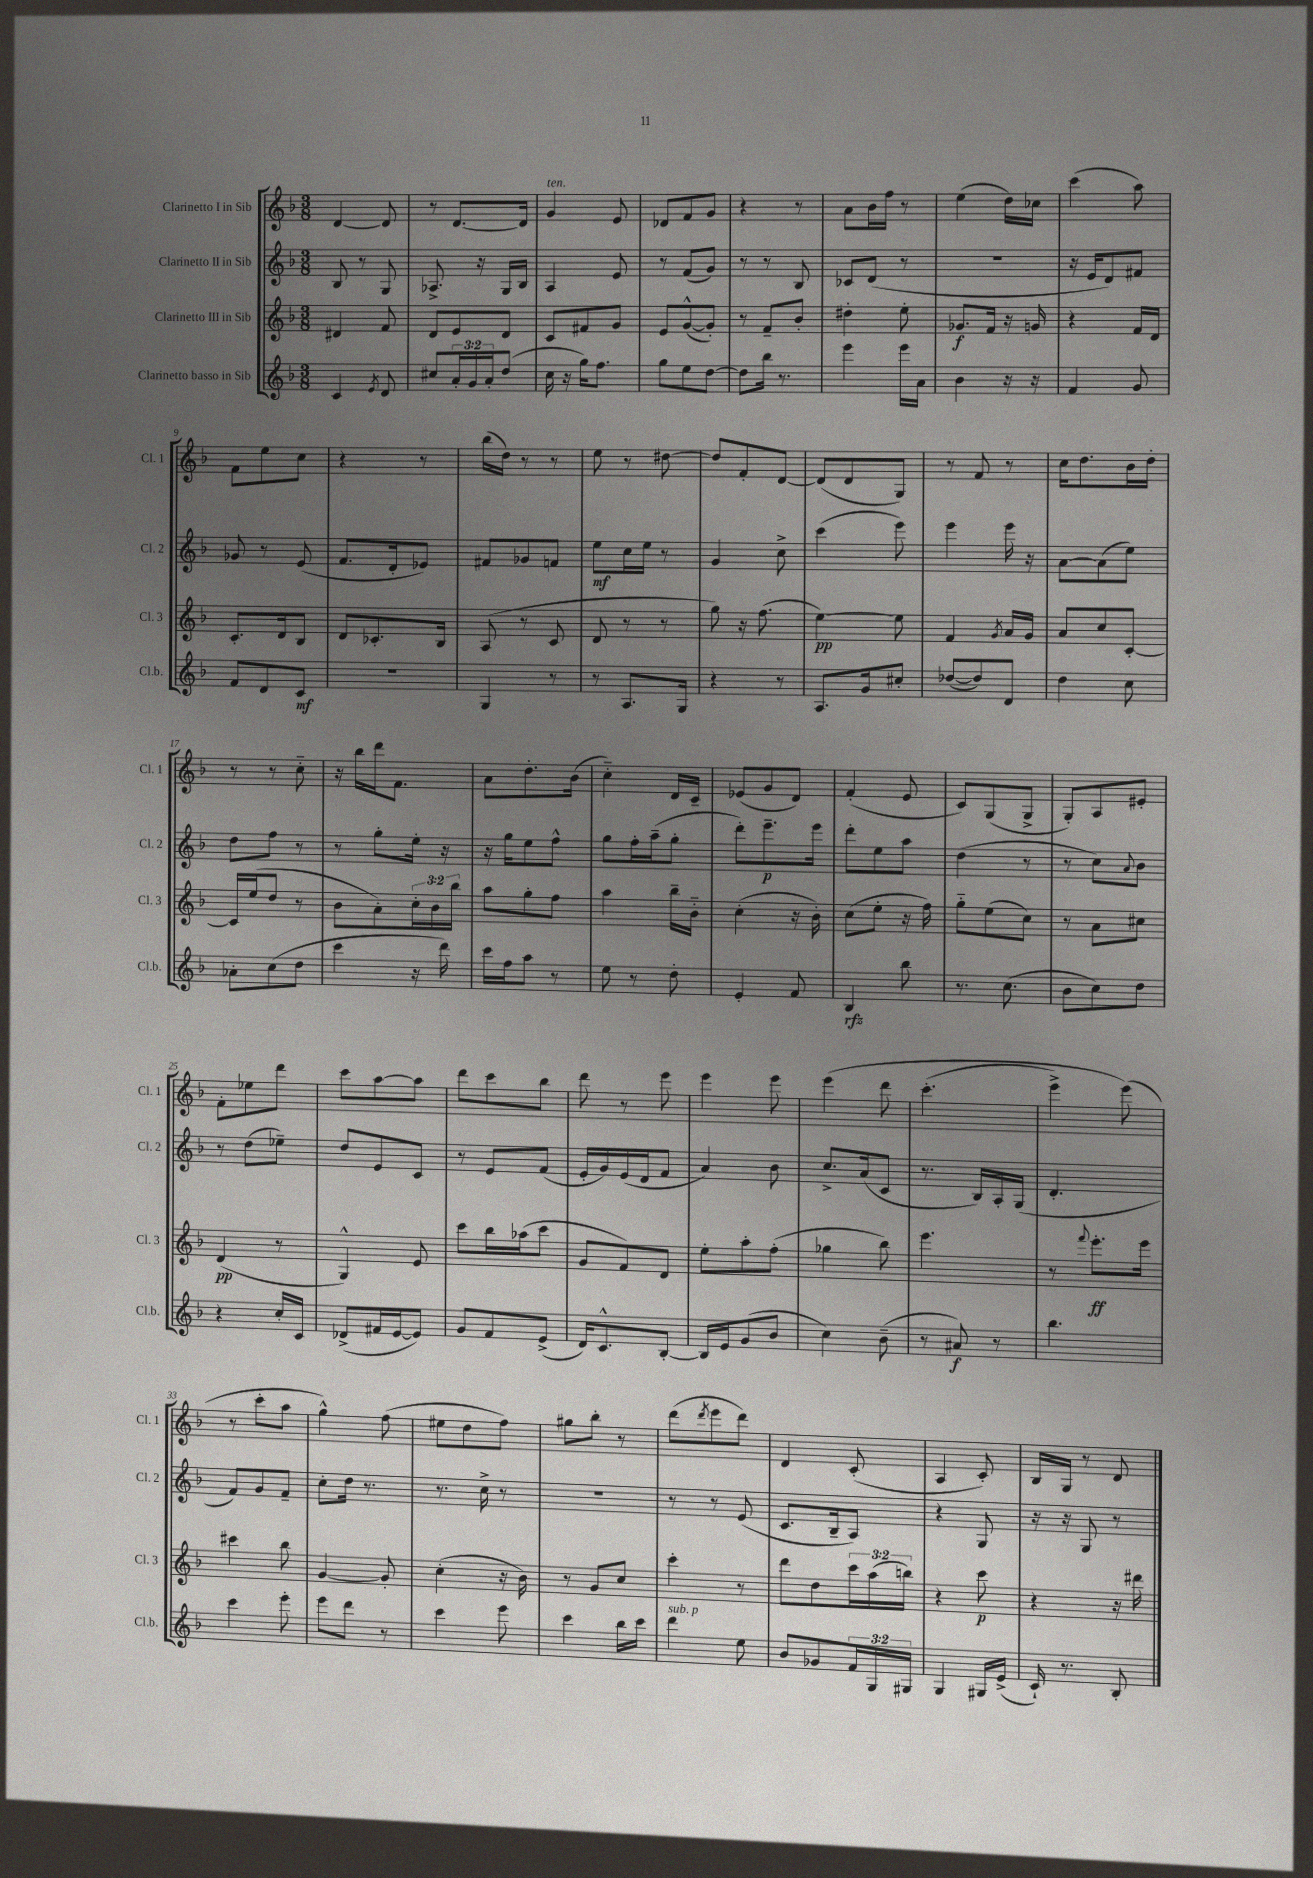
<<
\new StaffGroup <<
\new Staff = "s0" \with { instrumentName = "Clarinetto I in Sib" shortInstrumentName = "Cl. 1" } {
    \clef treble \key f \major \numericTimeSignature \time 3/8
    d'4~ d'8 |
    r8 d'8.~ d'16 |
    g'4^\markup { \italic "ten." } e'8 |
    des'8 f'8 g'8 |
    r4 r8 |
    a'8 bes'16 f''16 r8 |
    e''4( d''16) ces''16 |
    c'''4( a''8) |
    f'8 e''8 c''8 |
    r4 r8 |
    bes''16( d''16) r8 r8 |
    e''8 r8 dis''8~ |
    dis''8 f'8-. d'8~ |
    d'8( d'8 g8) |
    r8 f'8 r8 |
    c''16 d''8. bes'16 d''16-. |
    r8 r8 c''8-_ |
    r16 bes''16 d'''16 f'8. |
    a'8 d''8.-. bes'16( |
    c''4-_) d'16 c'16-- |
    ees'8( g'8 d'8) |
    f'4-.( e'8 |
    c'8) g8( g8-> |
    g8-.) a8 eis'8-. |
    f'8-. ees''8 d'''8 |
    c'''8 a''8~ a''8 |
    d'''8 c'''8 bes''8 |
    d'''8 r8 e'''8 |
    e'''4 e'''8 |
    e'''4\( d'''8 |
    c'''4.-.( |
    e'''4->) e'''8(\) |
    r8 c'''8-. a''8 |
    g''4-^) f''8( |
    eis''8 d''8 f''8) |
    gis''8 bes''8-. r8 |
    d'''8( \acciaccatura { d'''8 } e'''8 d'''8) |
    d'4 c'8-.( |
    a4 c'8-.) |
    bes16 g16 r8 d'8 \bar "|." |
}
\new Staff = "s1" \with { instrumentName = "Clarinetto II in Sib" shortInstrumentName = "Cl. 2" } {
    \clef treble \key f \major \numericTimeSignature \time 3/8
    bes8 r8 g8 |
    aes8.-> r16 g16 bes16 |
    a4 e'8 |
    r8 f'8( g'8) |
    r8 r8 bes8 |
    ces'8 d'8( r8 |
    R4. |
    r16 e'16 d'8) fis'8 |
    ges'8 r8 e'8( |
    f'8. d'16-. ees'8) |
    fis'8 ges'8 f'8 |
    e''8\mf c''16 e''16 r8 |
    g'4 c''8-> |
    c'''4( e'''8) |
    e'''4 e'''16 r16 |
    a'8~ a'8( e''8) |
    d''8 f''8 r8 |
    r8 g''8-. e''16-. r16 |
    r16 g''16 e''8 f''8-^ |
    g''8 f''16-. a''16--( g''8-. |
    d'''8-.) e'''8.--\p e'''16 |
    d'''8-. e''8 a''8 |
    d''4( r8 |
    r8 c''8) \appoggiatura { a'8 } bes'8 |
    r8 d''8( ees''8--) |
    d''8 e'8 c'8 |
    r8 e'8 f'8( |
    e'16-. g'16) e'16( d'16 f'8 |
    a'4) bes'8 |
    c''8.-> a'16( c'8 |
    r8. bes16) a16-. g16( |
    d'4.-. |
    f'8) g'8 f'8-- |
    c''8-. d''16 r8. |
    r8. c''16-> r8 |
    R4. |
    r8 r8 e'8( |
    c'8. bes16-- a8) |
    r4 g8 |
    r16 r16 g8 r8 \bar "|." |
}
\new Staff = "s2" \with { instrumentName = "Clarinetto III in Sib" shortInstrumentName = "Cl. 3" } {
    \clef treble \key f \major \numericTimeSignature \time 3/8 \override Staff.TupletNumber.text = #tuplet-number::calc-fraction-text
    dis'4 f'8 |
    d'8 e'8 d'8 |
    c'8 fis'8 g'8 |
    e'8 g'8~-^( g'8-.) |
    r8 f'8-- bes'8-. |
    dis''4-. e''8-. |
    ges'8.\f f'16 r16 g'16 |
    r4 f'16 d'16 |
    c'8.-. d'16 bes8 |
    d'8 ces'8.-. bes16 |
    a8( r8 c'8 |
    d'8 r8 r8 |
    g''8) r16 f''8.( |
    e''4~\pp) e''8 |
    f'4 \acciaccatura { g'8 } a'16 g'16 |
    a'8 c''8 c'8~-. |
    c'16 e''16( d''8 r8 |
    bes'8 a'8-.) \tuplet 3/2 { c''16-. bes'16 bes''16 } |
    a''8 g''8-. f''8 |
    a''4 bes''16-- bes'16-_ |
    c''4-.( r16 bes'16-.) |
    c''8( e''8-. r16 f''16) |
    g''8-_ e''8( c''8) |
    r8 a'8 cis''8 |
    d'4\pp( r8 |
    g4-^) e'8 |
    c'''8 bes''16 aes''16( c'''8 |
    g'8 f'8) d'8 |
    e''8-. a''8-. f''8-.( |
    ges''4 bes''8) |
    e'''4. |
    r8 \appoggiatura { f'''8 } e'''8.-.\ff e'''16 |
    cis'''4 bes''8 |
    g'4~ g'8-. |
    c''4-.( r16 bes'16) |
    r8 g'8 c''8 |
    c'''4-. r8 |
    d'''8 d''8 \tuplet 3/2 { c'''16 a''16( b''16) } |
    r4 c'''8\p |
    r4 r16 dis'''16 \bar "|." |
}
\new Staff = "s3" \with { instrumentName = "Clarinetto basso in Sib" shortInstrumentName = "Cl.b." } {
    \clef treble \key f \major \numericTimeSignature \time 3/8 \override Staff.TupletNumber.text = #tuplet-number::calc-fraction-text
    c'4 \acciaccatura { e'8 } d'8 |
    cis''8 \tuplet 3/2 { a'16-. g'16 a'16-. } d''8( |
    c''16 r16 g''16) f''8. |
    g''8 e''8 d''8~ |
    d''8 bes''16 r8. |
    e'''4 e'''16 a'16 |
    bes'4 r16 r16 |
    f'4 g'8 |
    f'8 d'8 c'8\mf |
    R4. |
    g4 r8 |
    r8 a8. g16 |
    r4 r8 |
    a8. g'16 cis''8-. |
    des''8~( des''8) d'8 |
    d''4 c''8 |
    aes'8-. c''8( d''8 |
    c'''4 r16 d'''16) |
    c'''16 f''16 a''8 r8 |
    e''8 r8 d''8-. |
    e'4-. f'8 |
    bes4\rfz bes''8 |
    r8. c''8.( |
    bes'8 c''8) d''8 |
    r4 c''16-. c'16 |
    des'8->( fis'16 e'16~ e'8) |
    g'8 f'8 e'8->( |
    d'16) c'8.-^ bes8~-. |
    bes16 e'16 g'8( bes'8 |
    c''4) bes'8--( |
    r8 ais'8\f) r8 |
    bes''4. |
    c'''4 e'''8-. |
    e'''8 d'''8 r8 |
    c'''4 e'''8 |
    c'''4 bes''16 c'''16 |
    d'''4^\markup { \italic "sub. p" } e''8 |
    bes'8 ges'8 \tuplet 3/2 { f'16 g16 gis16 } |
    g4 gis16 e'16->( |
    c'16-!) r8. bes8-. \bar "|." |
}
>>
>>
